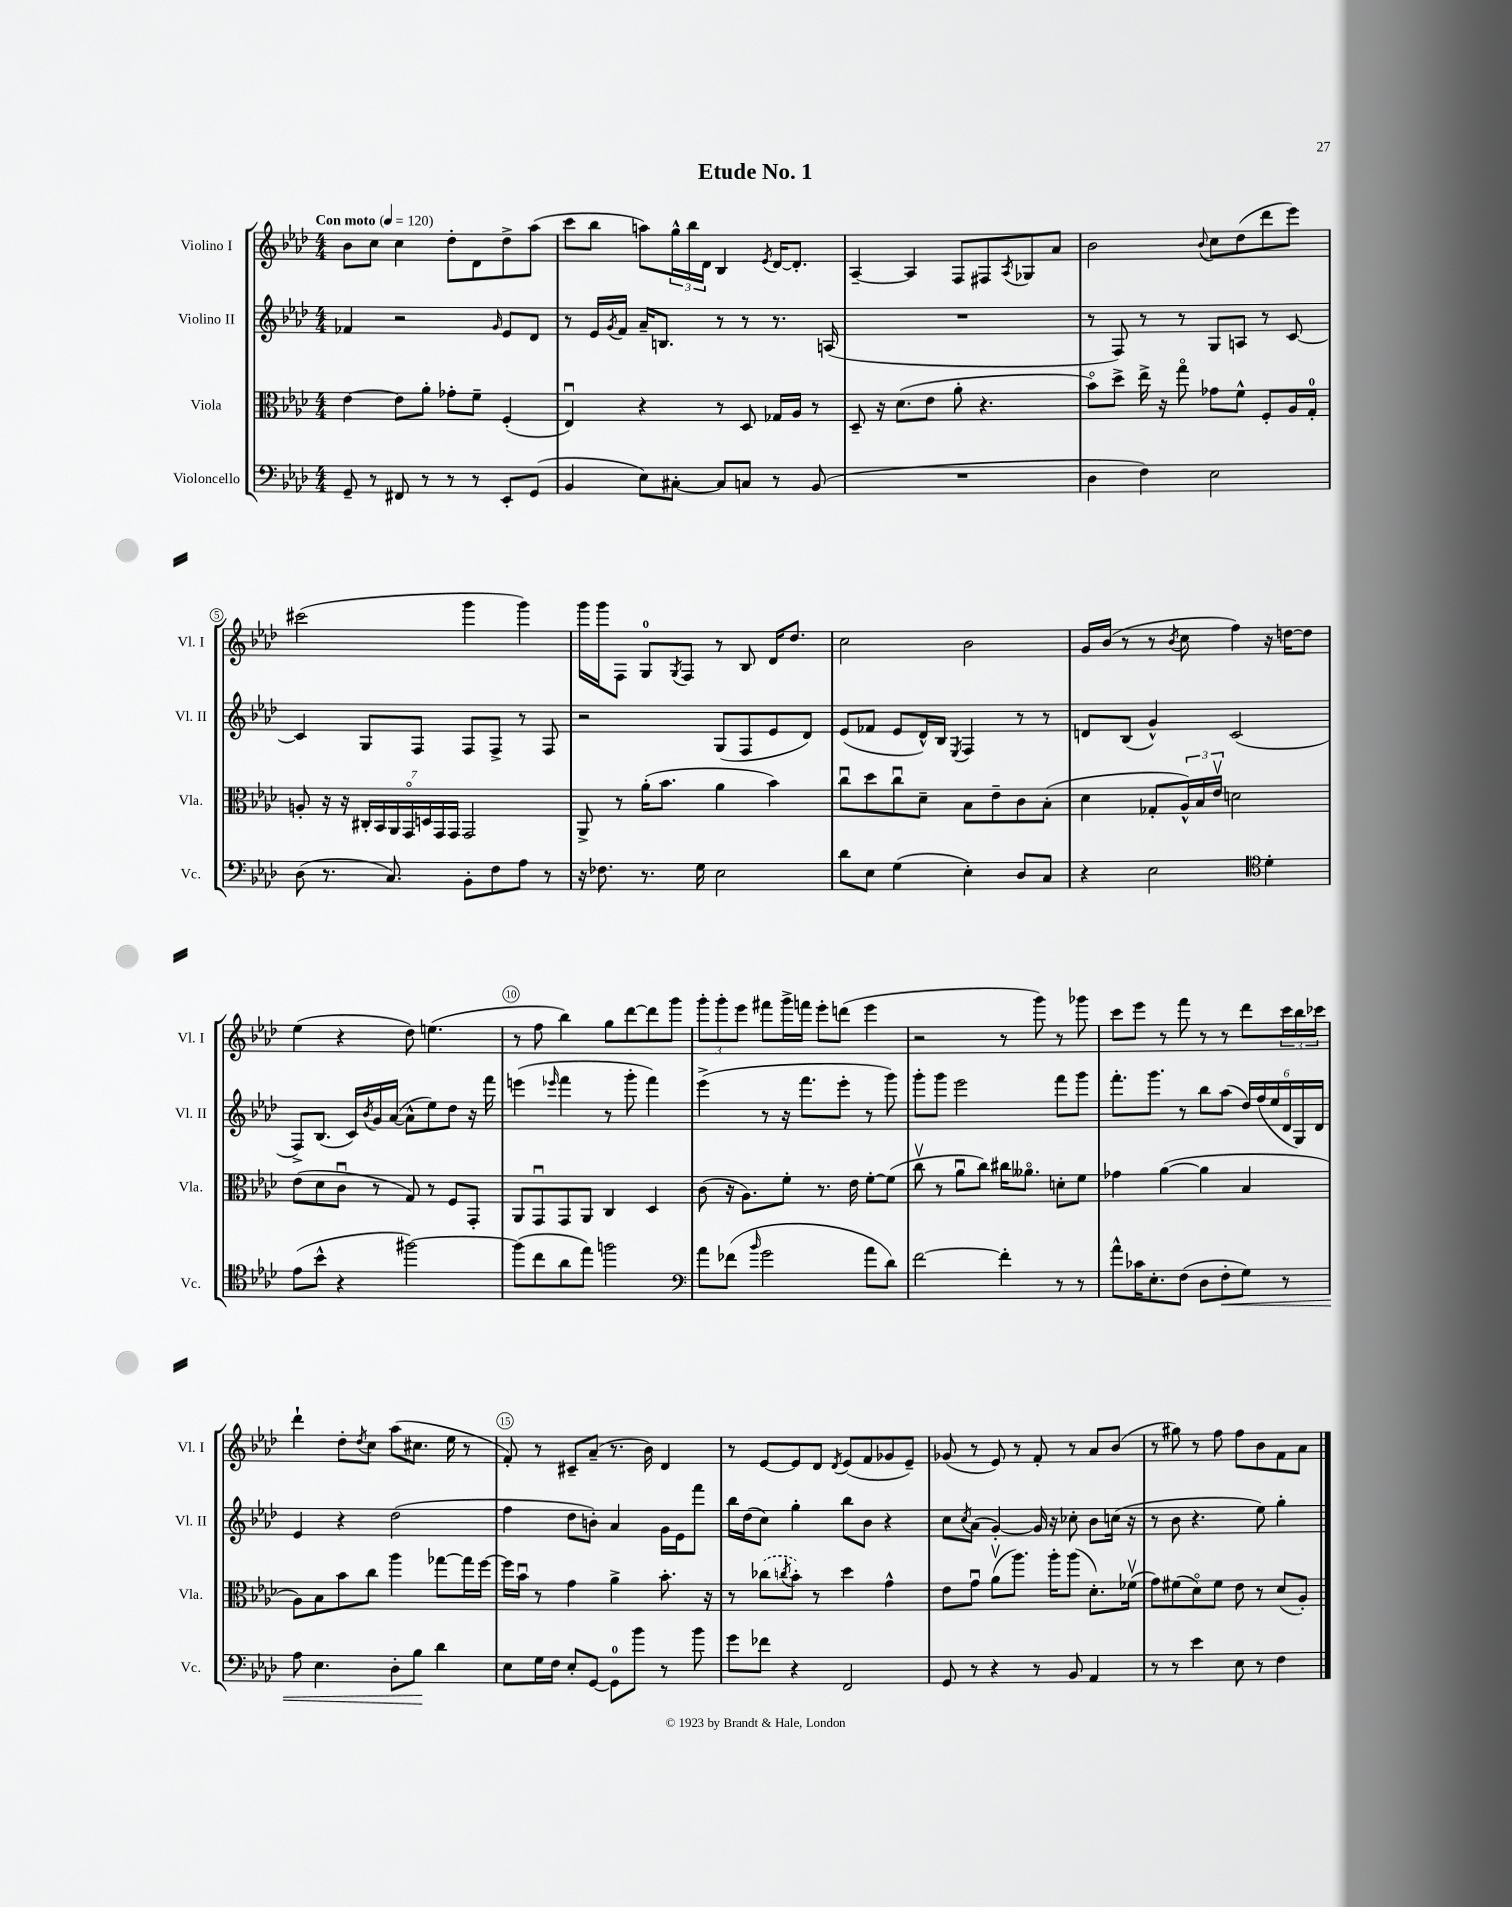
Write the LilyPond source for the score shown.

\header { title = "Etude No. 1" }
<<
\new StaffGroup <<
\new Staff = "s0" \with { instrumentName = "Violino I" shortInstrumentName = "Vl. I" } {
    \clef treble \key aes \major \numericTimeSignature \time 4/4 \tempo "Con moto" 4 = 120
    bes'8 c''8 c''4 des''8-. des'8 des''8-> aes''8( |
    c'''8 bes''8 a''8) \tuplet 3/2 { g''16-^ bes''16 des'16 } bes4 \acciaccatura { ees'8 } des'16~ des'8.-. |
    aes4~-- aes4 f8 fis8 \acciaccatura { aes8 } ges8 aes'8 |
    bes'2 \appoggiatura { bes'8 } c''8 des''8( des'''8 ees'''8) |
    cis'''2( g'''4 g'''4) |
    g'''16 g'''16 f8 g8-0 \acciaccatura { g8 } f8 r8 bes8 des'16 des''8. |
    c''2 bes'2 |
    g'16 bes'16( r8 r8 \acciaccatura { bes'8 } c''8 f''4) r16 d''16~ d''8 |
    ees''4( r4 des''8) e''4.( |
    r8 f''8 bes''4) g''8 des'''8~ des'''8 g'''8 |
    \tuplet 3/2 { g'''8-. g'''8-. ees'''8 } fis'''8 g'''16-> f'''16 ees'''8-. d'''8( ees'''4 |
    r2 r8 g'''8) r8 ges'''8 |
    c'''8 ees'''8 r8 f'''8 r8 r8 des'''8 \tuplet 3/2 { c'''16 bes''16 ces'''16 } |
    des'''4-! des''8-. \acciaccatura { des''8 } c''8 aes''8( cis''8. ees''16 r8 |
    f'8-.) r8 cis'8-- aes'8--( r8. bes'16) des'4 |
    r8 ees'8~ ees'8 des'8 \acciaccatura { des'8 } ees'8( f'8 ges'8 ees'8--) |
    ges'8( r8 ees'8) r8 f'8-. r8 aes'8 bes'8( |
    r8 gis''8) r8 f''8 f''8 bes'8 f'8 aes'8 \bar "|." |
}
\new Staff = "s1" \with { instrumentName = "Violino II" shortInstrumentName = "Vl. II" } {
    \clef treble \key aes \major \numericTimeSignature \time 4/4
    fes'4 r2 \grace { g'16 } ees'8 des'8 |
    r8 ees'16 \acciaccatura { g'8 } f'16 aes'16-- b8. r8 r8 r8. a16( |
    R1 |
    r8 f8) r8 r8 g8 a8 r8 c'8~ |
    c'4 g8 f8 f8 f8-> r8 f8 |
    r2 g8( f8 ees'8 des'8) |
    ees'8( fes'8 ees'8 des'16-^) bes16 \acciaccatura { ees8 } f4 r8 r8 |
    d'8 bes8( g'4-^) c'2( |
    f8->) bes8.( c'16) \acciaccatura { bes'8 } g'16 aes'16~( aes'8-^ ees''8) des''8 r16 f'''16 |
    e'''4( \grace { ees'''16 } f'''4 r8 g'''8-. f'''4) |
    ees'''4->( r8 r16 f'''8. ees'''8-. r8 g'''8) |
    g'''8-. g'''8 ees'''2 f'''8 g'''8 |
    f'''8.-. g'''8. r8 bes''8 aes''8( \tuplet 6/4 { des''16) f''16( ees''16 des'16 g16) des'16 } |
    ees'4 r4 des''2( |
    f''4 des''8 b'8-.) aes'4 g'16 ees'16 f'''8 |
    bes''16 des''16( c''8) g''4-. bes''8 bes'8 r4 |
    c''8 \acciaccatura { c''8 } aes'8( g'4~-.) g'16 r16 ces''8-. bes'8 c''16( r16 |
    r8 bes'8 r4. ees''8) g''4-. \bar "|." |
}
\new Staff = "s2" \with { instrumentName = "Viola" shortInstrumentName = "Vla." } {
    \clef alto \key aes \major \numericTimeSignature \time 4/4
    ees'4~ ees'8 aes'8-. ges'8-. f'8-- f4-.( |
    ees4\downbow) r4 r8 des8 ges16 aes16 r8 |
    des8-- r16 des'8.( ees'8 aes'8-. r4. |
    bes'8\flageolet) des''8-> ees''16-> r16 g''8\flageolet ges'8 f'8-^ f8-. aes16 g16-0-. |
    a8-. r16 r16 \tuplet 7/4 { cis16-. bes,16 aes,16 g,16\flageolet d16 g,16 g,16 } g,2 |
    aes,8-> r8 aes'16-.( bes'8. aes'4 bes'4) |
    c''8\downbow des''8 c''8\downbow des'8-- bes8 ees'8-- c'8 bes8-.( |
    des'4 ges8-. \tuplet 3/2 { aes16-^) bes16 ees'16\upbow } d'2 |
    ees'8( des'8 c'8\downbow r8 g8) r8 f8 g,8-. |
    aes,8 g,8\downbow g,8 aes,8 c4 des4 |
    c'8( r16 aes8.) f'8-. r8. ees'16 f'8~-. f'8( |
    c''8\upbow r8 aes'8\downbow c''8) cis''16 aeses'8.\flageolet d'8-. f'8 |
    ges'4 aes'4~( aes'4 bes4 |
    aes8) bes8 bes'8 c''8 aes''4 ges''8~ ges''16 f''16~ |
    f''16 bes'16\downbow r8 g'4 aes'4-> bes'8.-. r16 |
    r8 \once \slurDashed ces''8( \acciaccatura { c''8 } bes'8-.) r8 des''4 g'4-^ |
    ees'8 g'8\downbow aes'8\upbow( aes''8.) aes''16-. aes''8( des'8.-.) fes'16\upbow( |
    g'8) fis'8( des'8\flageolet) fis'8 ees'8 r8 des'8( aes8-.) \bar "|." |
}
\new Staff = "s3" \with { instrumentName = "Violoncello" shortInstrumentName = "Vc." } {
    \clef bass \key aes \major \numericTimeSignature \time 4/4
    g,8-- r8 fis,8 r8 r8 r8 ees,8-. g,8( |
    bes,4 ees8) cis8~-. cis8 c8 r8 bes,8( |
    R1 |
    des4 f4) ees2 |
    des8( r8. c8.) bes,8-. f8 aes8 r8 |
    r16 fes8. r8. g16 ees2 |
    des'8 ees8 g4( ees4-.) des8 c8 |
    r4 ees2 \clef tenor des'4-. |
    ees'8( bes'8-^ r4 fis''2~) |
    fis''8( c''8 aes'8 ees''8) f''2 |
    \clef bass aes'8 fes'8( \grace { bes'16 } g'2 aes'8 des'8) |
    f'2~ f'4-. r8 r8 |
    aes'8-^ ces'16 ees8.-. f8( des8 f8-.\< g8) r8 |
    aes8 ees4. des8-. bes8\! des'4 |
    ees8 g16 f16 ees8-. g,8~ g,8-0 bes'8 r8 bes'8 |
    g'8 fes'8 r4 f,2 |
    g,8 r8 r4 r8 bes,8 aes,4 |
    r8 r8 ees'4 ees8 r8 f4 \bar "|." |
}
>>
>>
\layout { \context { \Score \override BarNumber.break-visibility = ##(#f #t #t) barNumberVisibility = #(every-nth-bar-number-visible 5) \override BarNumber.stencil = #(make-stencil-circler 0.1 0.3 ly:text-interface::print) } }
